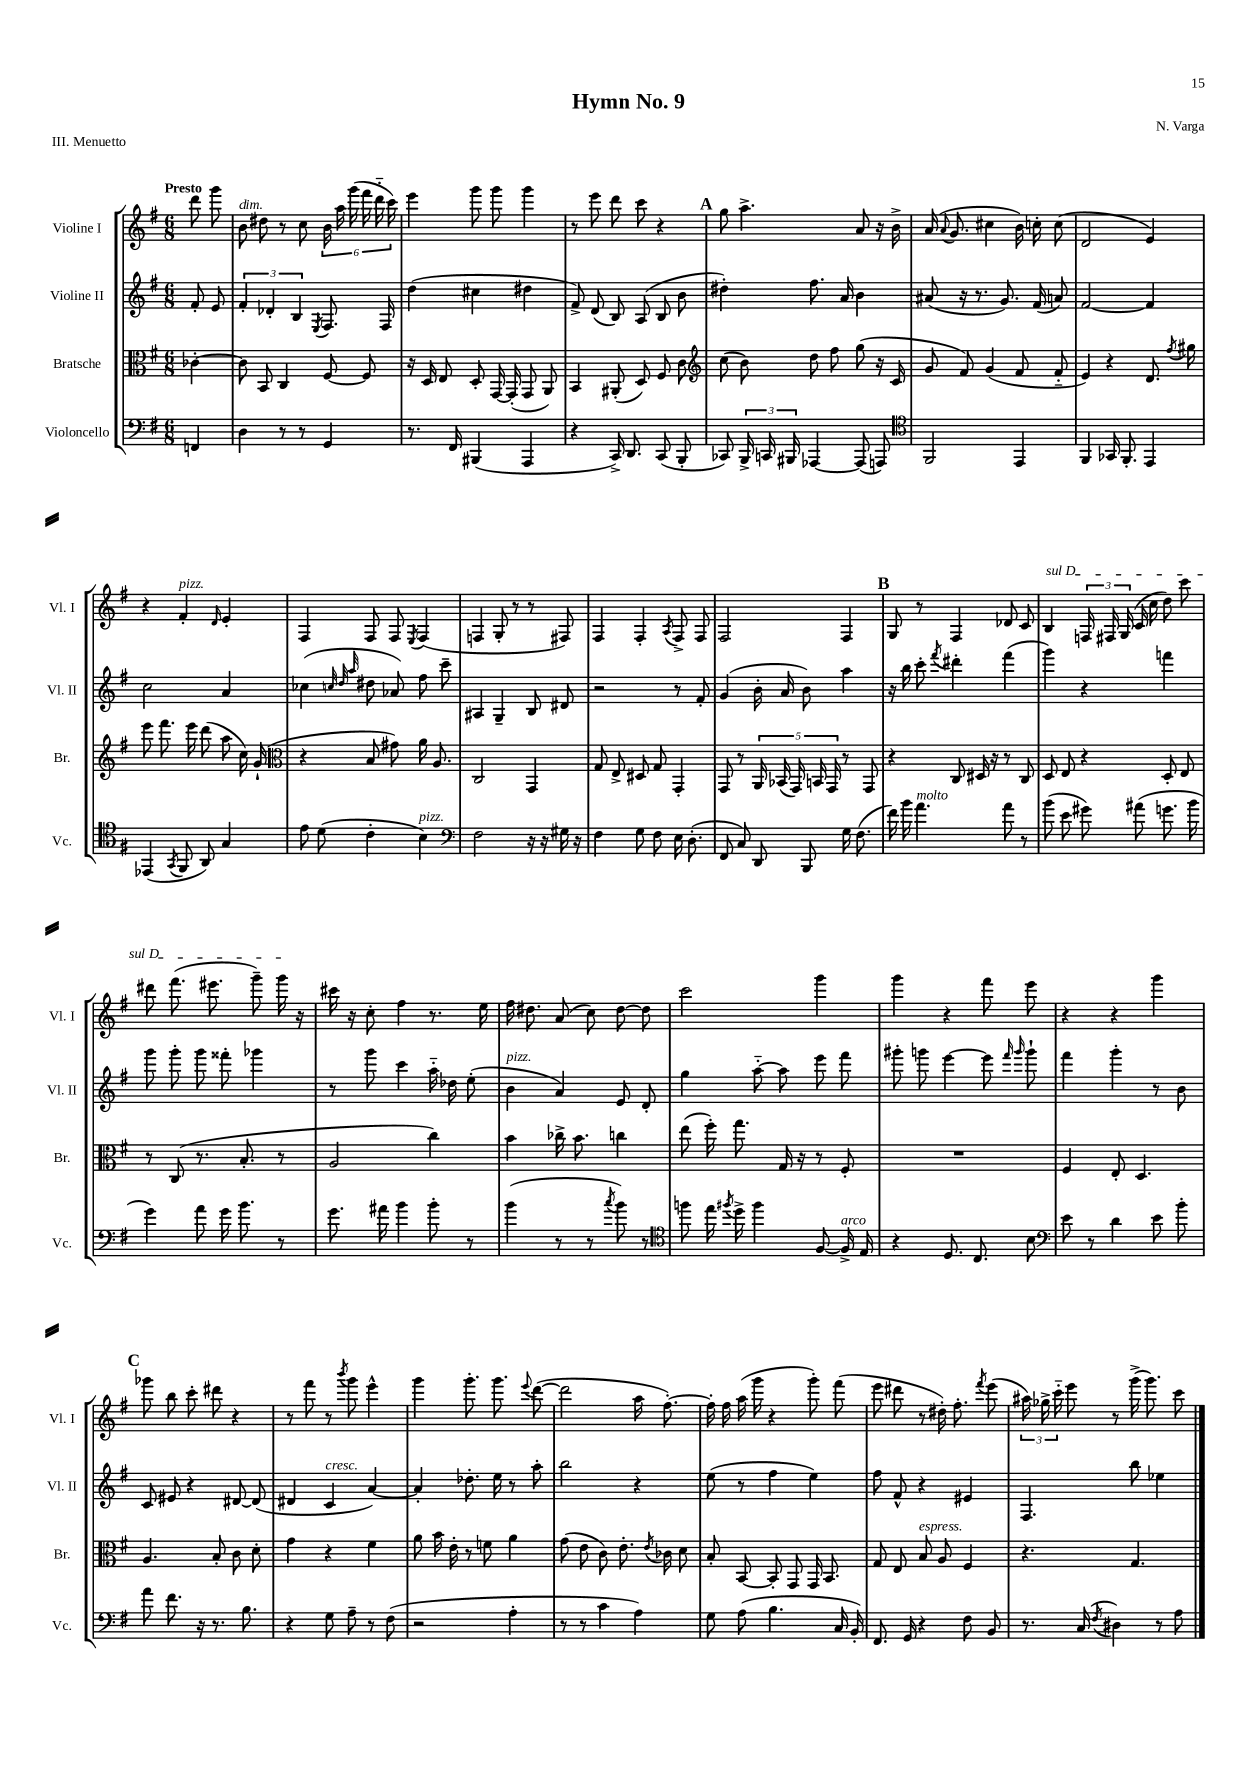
\header { title = "Hymn No. 9" composer = "N. Varga" piece = "III. Menuetto" }
<<
\new StaffGroup <<
\new Staff = "s0" \with { instrumentName = "Violine I" shortInstrumentName = "Vl. I" } {
    \clef treble \key g \major \numericTimeSignature \time 6/8 \partial 4 \tempo "Presto"
    \autoBeamOff d'''8 g'''8 |
    b'8^\markup { \italic "dim." } dis''8 r8 c''8 \tuplet 6/4 { b'16 a''16 g'''16( fis'''16 d'''16-_ c'''16) } |
    e'''4 g'''8 g'''8 g'''4 |
    r8 e'''8 d'''8 c'''8 r4 |
    \mark \markup { \bold "A" } g''8 a''4.-> a'8 r16 b'16-> |
    a'16( \appoggiatura { a'8 } g'8. cis''4 b'16) c''16-. c''8( |
    d'2 e'4) |
    r4 fis'4-.^\markup { \italic "pizz." } \grace { d'16 } e'4-. |
    fis4 fis8 fis8 \acciaccatura { e8 } fis4( |
    f4 g8-. r8 r8 fis8) |
    fis4 fis4-. \acciaccatura { a8 } fis8-> fis8 |
    fis2 fis4 |
    \mark \markup { \bold "B" } g8 r8 fis4 des'8 c'8 |
    \once \override TextSpanner.bound-details.left.text = \markup { \italic "sul D" } b4\startTextSpan \tuplet 3/2 { f16 fis16 g16( } c'16 c''16 d''8) c'''8 |
    dis'''8 fis'''8.( eis'''8. g'''8--) g'''16\stopTextSpan r16 |
    cis'''16 r16 c''8-. fis''4 r8. e''16 |
    fis''16 dis''8. a'8( c''8) dis''8~ dis''8 |
    c'''2 g'''4 |
    g'''4 r4 fis'''8 e'''8 |
    r4 r4 g'''4 |
    \mark \markup { \bold "C" } ges'''8 b''8 c'''8-. dis'''8 r4 |
    r8 fis'''8 r8 \acciaccatura { b'''8 } g'''8 e'''4-^ |
    g'''4 g'''8.-. g'''8. \appoggiatura { e'''8 } d'''8~( |
    d'''2 a''16 fis''8.~-.) |
    fis''16-. fis''16 a''16( g'''16 r4 g'''8-.) fis'''8( |
    e'''8 dis'''8 r8 dis''16-.) fis''8.-. \acciaccatura { fis'''8 } e'''8( |
    \tuplet 3/2 { ais''16) ges''16-> c'''16-_ } e'''8 r8 g'''16->( g'''8.) c'''8 \bar "|." |
}
\new Staff = "s1" \with { instrumentName = "Violine II" shortInstrumentName = "Vl. II" } {
    \clef treble \key g \major \numericTimeSignature \time 6/8 \partial 4
    \autoBeamOff fis'8-. e'8 |
    \tuplet 3/2 { fis'4-. des'4-. b4 } \acciaccatura { e8 } fis8. fis16 |
    d''4( cis''4 dis''4 |
    fis'8->) d'8( b8) a8( b8 b'8 |
    \mark \markup { \bold "A" } dis''4-.) fis''8. a'16 b'4 |
    ais'8( r16 r8. g'8.) fis'16( a'8) |
    fis'2~ fis'4 |
    c''2 a'4 |
    ces''4( \grace { c''32 d''32 a''32 } dis''8 aes'8) fis''8 c'''8-- |
    ais4 g4-- b8 dis'8 |
    r2 r8 fis'8-. |
    g'4( b'16-. a'16 b'8) a''4 |
    \mark \markup { \bold "B" } r16 b''16 c'''8-. \acciaccatura { fis'''8 } dis'''4-. fis'''4( |
    g'''4) r4 f'''4 |
    g'''8 g'''8-. g'''8 fisis'''8-. ges'''4 |
    r8 g'''8 c'''4 a''16-_ des''16 e''8-.( |
    b'4^\markup { \italic "pizz." } a'4) e'8 d'8-. |
    g''4 a''8~-_ a''8 e'''8 fis'''8 |
    gis'''8-. g'''8 e'''4~ e'''8 \grace { fis'''16 g'''16 } g'''8-! |
    fis'''4 g'''4-. r8 b'8 |
    \mark \markup { \bold "C" } c'8 eis'8 r4 dis'8~ dis'8( |
    dis'4 c'4^\markup { \italic "cresc." } a'4~) |
    a'4-. des''8.-. e''16 r8 a''8-. |
    b''2 r4 |
    e''8( r8 fis''4 e''4) |
    fis''8 fis'8-^ r4 eis'4 |
    fis4. b''8 ees''4 \bar "|." |
}
\new Staff = "s2" \with { instrumentName = "Bratsche" shortInstrumentName = "Br." } {
    \clef alto \key g \major \numericTimeSignature \time 6/8 \partial 4
    \autoBeamOff ces'4~-. |
    ces'8 b,8 c4 fis8~ fis8 |
    r16 d16 e8 d8-. g,16~ g,16-.( g,8 a,8) |
    b,4 ais,8-.( d8) fis8 c'8 |
    \mark \markup { \bold "A" } \clef treble c''8( b'8) d''8 fis''8 g''8( r16 c'16 |
    g'8 fis'8) g'4( fis'8 fis'8-_ |
    e'4) r4 d'8. \acciaccatura { fis''8 } gis''16 |
    e'''8 fis'''8. e'''16 d'''8( a''8 c''16) g'16-!( |
    \clef alto r4 b8 gis'8) a'16 a8. |
    c2 g,4 |
    g8 e8-> dis8 g8 g,4-. |
    g,8 r8 \tuplet 5/4 { a,16 bes,16( g,16) b,16 g,16 } r8 g,8 |
    \mark \markup { \bold "B" } r4 c8 dis16 r16 r8 c8 |
    d8 e8 r4 d8-. e8 |
    r8 c8( r8. b8.-. r8 |
    a2 c''4) |
    b'4 ces''16-> b'8. c''4 |
    e''8( fis''16-.) g''8. g16 r16 r8 fis8-. |
    R2. |
    fis4 e8-. d4. |
    \mark \markup { \bold "C" } a4. b8-. c'8 d'8-. |
    g'4 r4 fis'4 |
    a'8 b'16 e'16-. r8 f'8 a'4 |
    g'8( e'8 c'8) e'8.-. \acciaccatura { e'8 } ces'16 d'8 |
    b8-. b,8~ b,8-. g,8 g,16 b,8. |
    g8 e8 b8^\markup { \italic "espress." } a8 fis4 |
    r4. g4. \bar "|." |
}
\new Staff = "s3" \with { instrumentName = "Violoncello" shortInstrumentName = "Vc." } {
    \clef bass \key g \major \numericTimeSignature \time 6/8 \partial 4
    \autoBeamOff f,4 |
    d4 r8 r8 g,4 |
    r8. fis,16 bis,,4( a,,4 |
    r4 c,16->) d,8. c,8( b,,8-. |
    \mark \markup { \bold "A" } ces,8) \tuplet 3/2 { b,,16-> c,16 bis,,16 } aes,,4~ aes,,8( a,,8) |
    \clef tenor fis,2 e,4 |
    fis,4 ges,16 fis,8.-. e,4 |
    ees,4( \acciaccatura { g,8 } fis,8 a,8) g4 |
    e'8 d'8( c'4-. b4^\markup { \italic "pizz." }) |
    \clef bass fis2 r16 r16 gis16 r16 |
    fis4 g8 fis8 e16 d8.-.( |
    fis,8 c8) d,8 b,,8 g16 fis8.( |
    \mark \markup { \bold "B" } fis'16) b'16 a'4.^\markup { \italic "molto" } a'8 r8 |
    b'8( e'8 gis'8) ais'8( g'8. b'16 |
    g'4) a'8 g'16 b'8. r8 |
    g'8. ais'16 b'4 b'8-. r8 |
    b'4( r8 r8 \acciaccatura { c''8 } b'8) r8 |
    \clef tenor f''8 e''16 \acciaccatura { fis''8 } d''16-> fis''4 fis8~ fis16->^\markup { \italic "arco" } e16 |
    r4 d8. c8. b8 |
    \clef bass e'8 r8 d'4 e'8 b'8-. |
    \mark \markup { \bold "C" } a'8 fis'8. r16 r8. b8. |
    r4 g8 a8-- r8 fis8( |
    r2 a4-. |
    r8 r8 c'4 a4) |
    g8 a8( b4. c16 b,16-.) |
    fis,8. g,16 r4 fis8 b,8 |
    r8. c16( \acciaccatura { fis8 } dis4) r8 a8 \bar "|." |
}
>>
>>
\layout { \context { \Score \remove "Bar_number_engraver" } }
